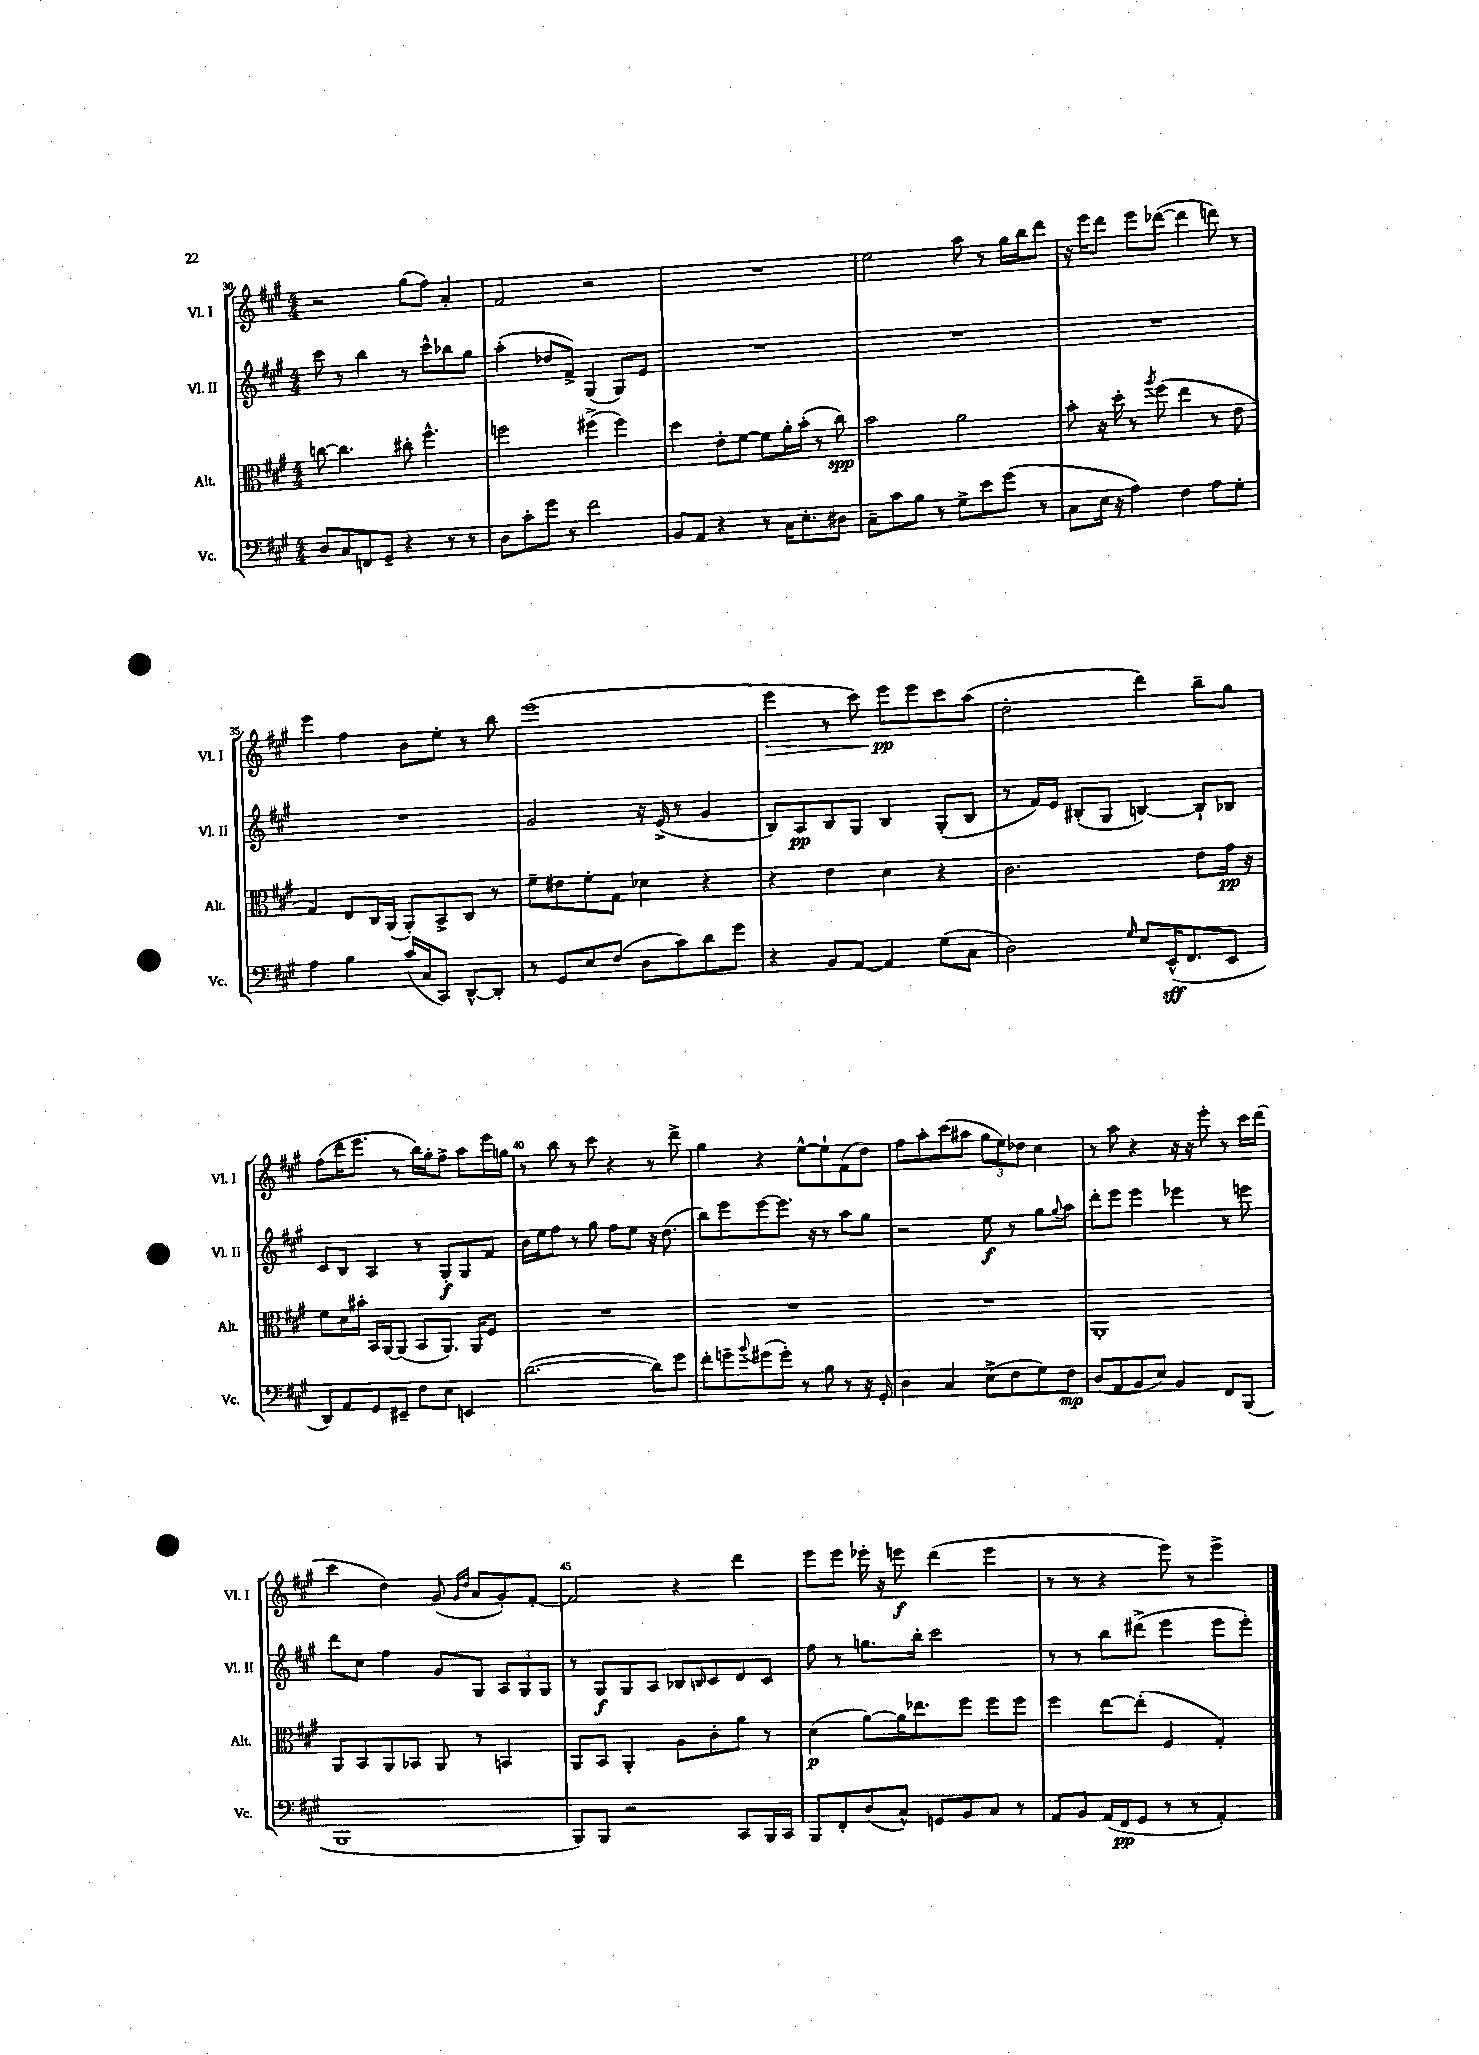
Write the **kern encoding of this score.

**kern	**dynam	**kern	**dynam	**kern	**dynam	**kern	**dynam
*part4	*part4	*part3	*part3	*part2	*part2	*part1	*part1
*staff4	*staff4	*staff3	*staff3	*staff2	*staff2	*staff1	*staff1
*I"Vc.	*	*I"Alt.	*	*I"Vl. II	*	*I"Vl. I	*
*I'Vc.	*	*I'Alt.	*	*I'Vl. II	*	*I'Vl. I	*
*clefF4	*	*clefC3	*	*clefG2	*	*clefG2	*
*k[f#c#g#]	*	*k[f#c#g#]	*	*k[f#c#g#]	*	*k[f#c#g#]	*
*M4/4	*	*M4/4	*	*M4/4	*	*M4/4	*
=30	=30	=30	=30	=30	=30	=30	=30
8D/L	.	[8ccn\	.	8ccc#\	.	2r	.
8C#/	.	4.cc\]	.	8r	.	.	.
8FFn/	.	.	.	4bb\	.	.	.
8GG#~/J	.	.	.	.	.	.	.
4r	.	8cc#X'\	.	8r	.	(8gg#\L	.
.	.	4.ff#^^\	.	8ccc#^^\L	.	8ff#\J)	.
8r	.	.	.	8bb-X\	.	4a'/	.
8r	.	.	.	8gg#\J	.	.	.
=31	=31	=31	=31	=31	=31	=31	=31
8D\L	.	2ffn\	.	(4aa'\	.	2f#/	.
8c#'\	.	.	.	.	.	.	.
8g#\J	.	.	.	8dd-X/L	.	.	.
8r	.	.	.	8f#^/J)	.	.	.
2f#\	.	(4ff#X^\	.	(4G#/	.	2r	.
.	.	4ff#\)	.	8G#/L)	.	.	.
.	.	.	.	8e/J	.	.	.
=32	=32	=32	=32	=32	=32	=32	=32
8BB/L	.	4dd\	.	1r	.	1r	.
8AA/J	.	.	.	.	.	.	.
4r	.	8e'\L	.	.	.	.	.
.	.	[8f#\J	.	.	.	.	.
8r	.	8f#\L]	.	.	.	.	.
16C#\KL	.	16a'\L	.	.	.	.	.
8.E'\	.	(16b'\JJ	.	.	.	.	.
.	.	8r	.	.	.	.	.
8D#X\J	.	8cc#\)	spp	.	.	.	.
=33	=33	=33	=33	=33	=33	=33	=33
8C#~\L	.	2b\	.	1r	.	2ee\	.
8c#\	.	.	.	.	.	.	.
8B\J	.	.	.	.	.	.	.
8r	.	.	.	.	.	.	.
8G#^\L	.	2a\	.	.	.	8aa\	.
8e\	.	.	.	.	.	8r	.
(8g#\J	.	.	.	.	.	16gg#\LL	.
.	.	.	.	.	.	16bb\J	.
8r	.	.	.	.	.	8ddd\J	.
=34	=34	=34	=34	=34	=34	=34	=34
8C#\L	.	8b'\	.	1r	.	16r	.
.	.	.	.	.	.	16eee\KL	.
16E\Jk	.	16r	.	.	.	8ddd\J	.
16r	.	16dd'\	.	.	.	.	.
4A\)	.	8r	.	.	.	8eee\L	.
.	.	8qaa/	.	.	.	.	.
.	.	(8ff#\	.	.	.	([8ddd-X\J	.
4F#\	.	4ee\	.	.	.	4ddd-\]	.
8A\L	.	8r	.	.	.	8dddn\)	.
8G#'\J	.	8e\	.	.	.	8r	.
!!LO:LB:g=z
=35	=35	=35	=35	=35	=35	=35	=35
4A\	.	4G#/)	.	1r	.	4eee\	.
4B\	.	8E/L	.	.	.	4ff#\	.
.	.	16C#/L	.	.	.	.	.
.	.	(16AA/JJ	.	.	.	.	.
(16c#/LL	.	8AA'/L)	.	.	.	8b\L	.
16C#/J	.	.	.	.	.	.	.
8CC#/J)	.	8BB^/	.	.	.	8ee'\J	.
[8DD^^/L	.	8C#/J	.	.	.	8r	.
8DD'/J]	.	8r	.	.	.	8bb\	.
=36	=36	=36	=36	=36	=36	=36	=36
8r	.	8f#~\L	.	2g#/	.	(1eee	.
8GG#/L	.	8e#X\	.	.	.	.	.
8E/	.	8f#'\	.	.	.	.	.
(8F#/J	.	8G#\J	.	.	.	.	.
8D\L	.	4d-X\	.	16r	.	.	.
.	.	.	.	(16e^/	.	.	.
8c#\)	.	.	.	8r	.	.	.
8d\	.	4r	.	4g#/	.	.	.
8g#\J	.	.	.	.	.	.	.
=37	=37	=37	=37	=37	=37	=37	=37
!	!	!	!	!	!	!	!LO:HP:b
4r	.	4r	.	8B/L)	.	4eee\	>
.	.	.	.	8A/	pp	.	.
8BB/L	.	4e\	.	8B/	.	8r	.
[8AA/J	.	.	.	8G#/J	.	8ccc#\)	.
4AA/]	.	4d\	.	4B/	.	8eee\L	pp
.	.	.	.	.	.	8eee\	]
(8G#\L	.	4r	.	(8G#'/L	.	8ccc#\	.
8C#\J	.	.	.	8B/J	.	(8aa\J	.
=38	=38	=38	=38	=38	=38	=38	=38
2D\)	.	2.c#\	.	8r	.	2dd'\	.
.	.	.	.	16f#/LL)	.	.	.
.	.	.	.	16e/JJ	.	.	.
.	.	.	.	(8B#X'/L	.	.	.
.	.	.	.	8G#/J	.	.	.
16qqG#/	.	.	.	.	.	.	.
8E/L	.	.	.	[4Bn/)	.	4ddd\)	.
(16EE^^/K	sff	.	.	.	.	.	.
8.FF#/	.	.	.	.	.	.	.
.	.	8e\L	.	8B`/L]	.	8bb~\L	.
8EE/J	.	16g#\Jk	pp	8B-X/J	.	8gg#\J	.
.	.	16r	.	.	.	.	.
!!LO:LB:g=z
=39	=39	=39	=39	=39	=39	=39	=39
8DD/L)	.	8f#\L	.	8c#/L	.	(8ff#\L	.
8AA/	.	16d\L	.	8B/J	.	16ddd\K	.
.	.	16b#X'\JJ	.	.	.	8.eee\J	.
8GG#/	.	16BB/LL	.	4A/	.	.	.
.	.	[16AA/J	.	.	.	.	.
8EE#X~/J	.	(8AA/J]	.	.	.	8r	.
8F#\L	.	8BB/L	.	8r	.	16bb\LL)	.
.	.	.	.	.	.	16gg#'\J	.
8E\J	.	8.AA/J)	.	8G#'/L	f	8ff#^\J	.
4EEn/	.	.	.	8G#/	.	8aa\L	.
.	.	16AA/KL	.	.	.	.	.
.	.	8F#/J	.	8f#/J	.	16eee\L	.
.	.	.	.	.	.	16ggn\JJ	.
=40	=40	=40	=40	=40	=40	=40	=40
([2.d\	.	1r	.	16b\LL	.	8r	.
.	.	.	.	16ee\J	.	.	.
.	.	.	.	8ff#\J	.	8bb\	.
.	.	.	.	8r	.	8r	.
.	.	.	.	8gg#\	.	8ccc#\	.
.	.	.	.	8ff#\L	.	4r	.
.	.	.	.	8ee\J	.	.	.
8d\L])	.	.	.	16r	.	8r	.
.	.	.	.	(8.dd\	.	.	.
8g#\J	.	.	.	.	.	8ddd^\	.
=41	=41	=41	=41	=41	=41	=41	=41
8f#'\L	.	1r	.	8bb\L)	.	4gg#\	.
8gn~\	.	.	.	8eee\	.	.	.
8qqb/	.	.	.	.	.	.	.
(8g#X\	.	.	.	[8eee\	.	4r	.
8g#'\J)	.	.	.	8.eee\J]	.	.	.
8r	.	.	.	.	.	[8ee^^\L	.
.	.	.	.	16r	.	.	.
8B\	.	.	.	8r	.	8ee`\]	.
8r	.	.	.	8aa\L	.	(8f#\	.
16r	.	.	.	8gg#\J	.	8dd\J)	.
16GG#'/	.	.	.	.	.	.	.
=42	=42	=42	=42	=42	=42	=42	=42
4D\	.	1r	.	2r	.	8ff#\L	.
.	.	.	.	.	.	8aa'\	.
4C#/	.	.	.	.	.	(8ccc#\	.
.	.	.	.	.	.	8aa#X\J	.
(8E^\L	.	.	.	8ee\	f	12gg#\L	.
.	.	.	.	.	.	12ee\)	.
8F#\	.	.	.	8r	.	.	.
.	.	.	.	.	.	12dd-X\J	.
8G#\)	.	.	.	8gg#\L	.	4cc#\	.
.	.	.	.	8qqgg#/	.	.	.
8F#\J	mp	.	.	8aa\J	.	.	.
=43	=43	=43	=43	=43	=43	=43	=43
(8D/L	.	1AA'	.	8ddd'\L	.	8r	.
8AA/	.	.	.	8eee\J	.	8aa\	.
8BB/	.	.	.	4eee\	.	4r	.
8E/J)	.	.	.	.	.	.	.
4BB/	.	.	.	4eee-X\	.	16r	.
.	.	.	.	.	.	16r	.
.	.	.	.	.	.	8eee'\	.
8FF#/L	.	.	.	8r	.	8r	.
(8BBB/J	.	.	.	8eeen\	.	16ccc#\LL	.
.	.	.	.	.	.	(16ddd\JJ	.
!!LO:LB:g=z
=44	=44	=44	=44	=44	=44	=44	=44
1BBB	.	8AA/L	.	8ddd\L	.	4ccc#\	.
.	.	8BB/	.	8cc#\J	.	.	.
.	.	8AA/	.	4ff#\	.	4dd\)	.
.	.	8BB-X/J	.	.	.	.	.
.	.	8AA/	.	8g#/L	.	(8g#/	.
.	.	.	.	.	.	16qqg#/LL	.
.	.	.	.	.	.	16qqdd/JJ	.
.	.	8r	.	8G#/J	.	8a/L	.
.	.	4BBn/	.	12A/L	.	8g#'/)	.
.	.	.	.	12G#/	.	.	.
.	.	.	.	.	.	[8f#'/J	.
.	.	.	.	12G#/J	.	.	.
=45	=45	=45	=45	=45	=45	=45	=45
8BBB/L)	.	8AA/L	.	8r	.	2f#/]	.
8BBB/J	.	8BB/J	.	8G#/L	f	.	.
2r	.	4AA'/	.	8G#/	.	.	.
.	.	.	.	8A/J	.	.	.
.	.	8A\L	.	8B-X/L	.	4r	.
.	.	.	.	16qqBn/	.	.	.
.	.	8c#'\	.	8c#/	.	.	.
8CC#/L	.	8a\J	.	8d/	.	4ddd\	.
16BBB/L	.	8r	.	8c#/J	.	.	.
16CC#/JJ	.	.	.	.	.	.	.
=46	=46	=46	=46	=46	=46	=46	=46
8BBB/L	.	(4d\	p	8ff#\	.	8eee\L	.
8FF#'/	.	.	.	8r	.	8eee\J	.
(8D/	.	[8a\L)	.	8.ggn\L	.	16eee-X'\	.
.	.	.	.	.	.	16r	.
8C#^^/J)	.	16a\K]	.	.	.	8eeen\	f
.	.	8.ee-X\	.	16bb'\Jk	.	.	.
8GGn/L	.	.	.	2ccc#\	.	(4ddd\	.
8BB/	.	8ff#\J	.	.	.	.	.
8C#/J	.	8ff#\L	.	.	.	4eee\	.
8r	.	8ff#\J	.	.	.	.	.
=47	=47	=47	=47	=47	=47	=47	=47
8AA/L	.	4ff#\	.	8r	.	8r	.
8BB/J	.	.	.	8r	.	8r	.
(16AA/LL	.	[8ee\L	.	8bb\L	.	4r	.
16FF#/J	pp	.	.	.	.	.	.
8GG#/J	.	(8ee'\J]	.	(8ddd#X^\J	.	.	.
8r	.	4F#/	.	4eee\	.	8eee\)	.
8r	.	.	.	.	.	8r	.
4AA'/)	.	4G#'/)	.	8eee\L	.	4eee^\	.
.	.	.	.	8eee'\J)	.	.	.
==	==	==	==	==	==	==	==
*-	*-	*-	*-	*-	*-	*-	*-
